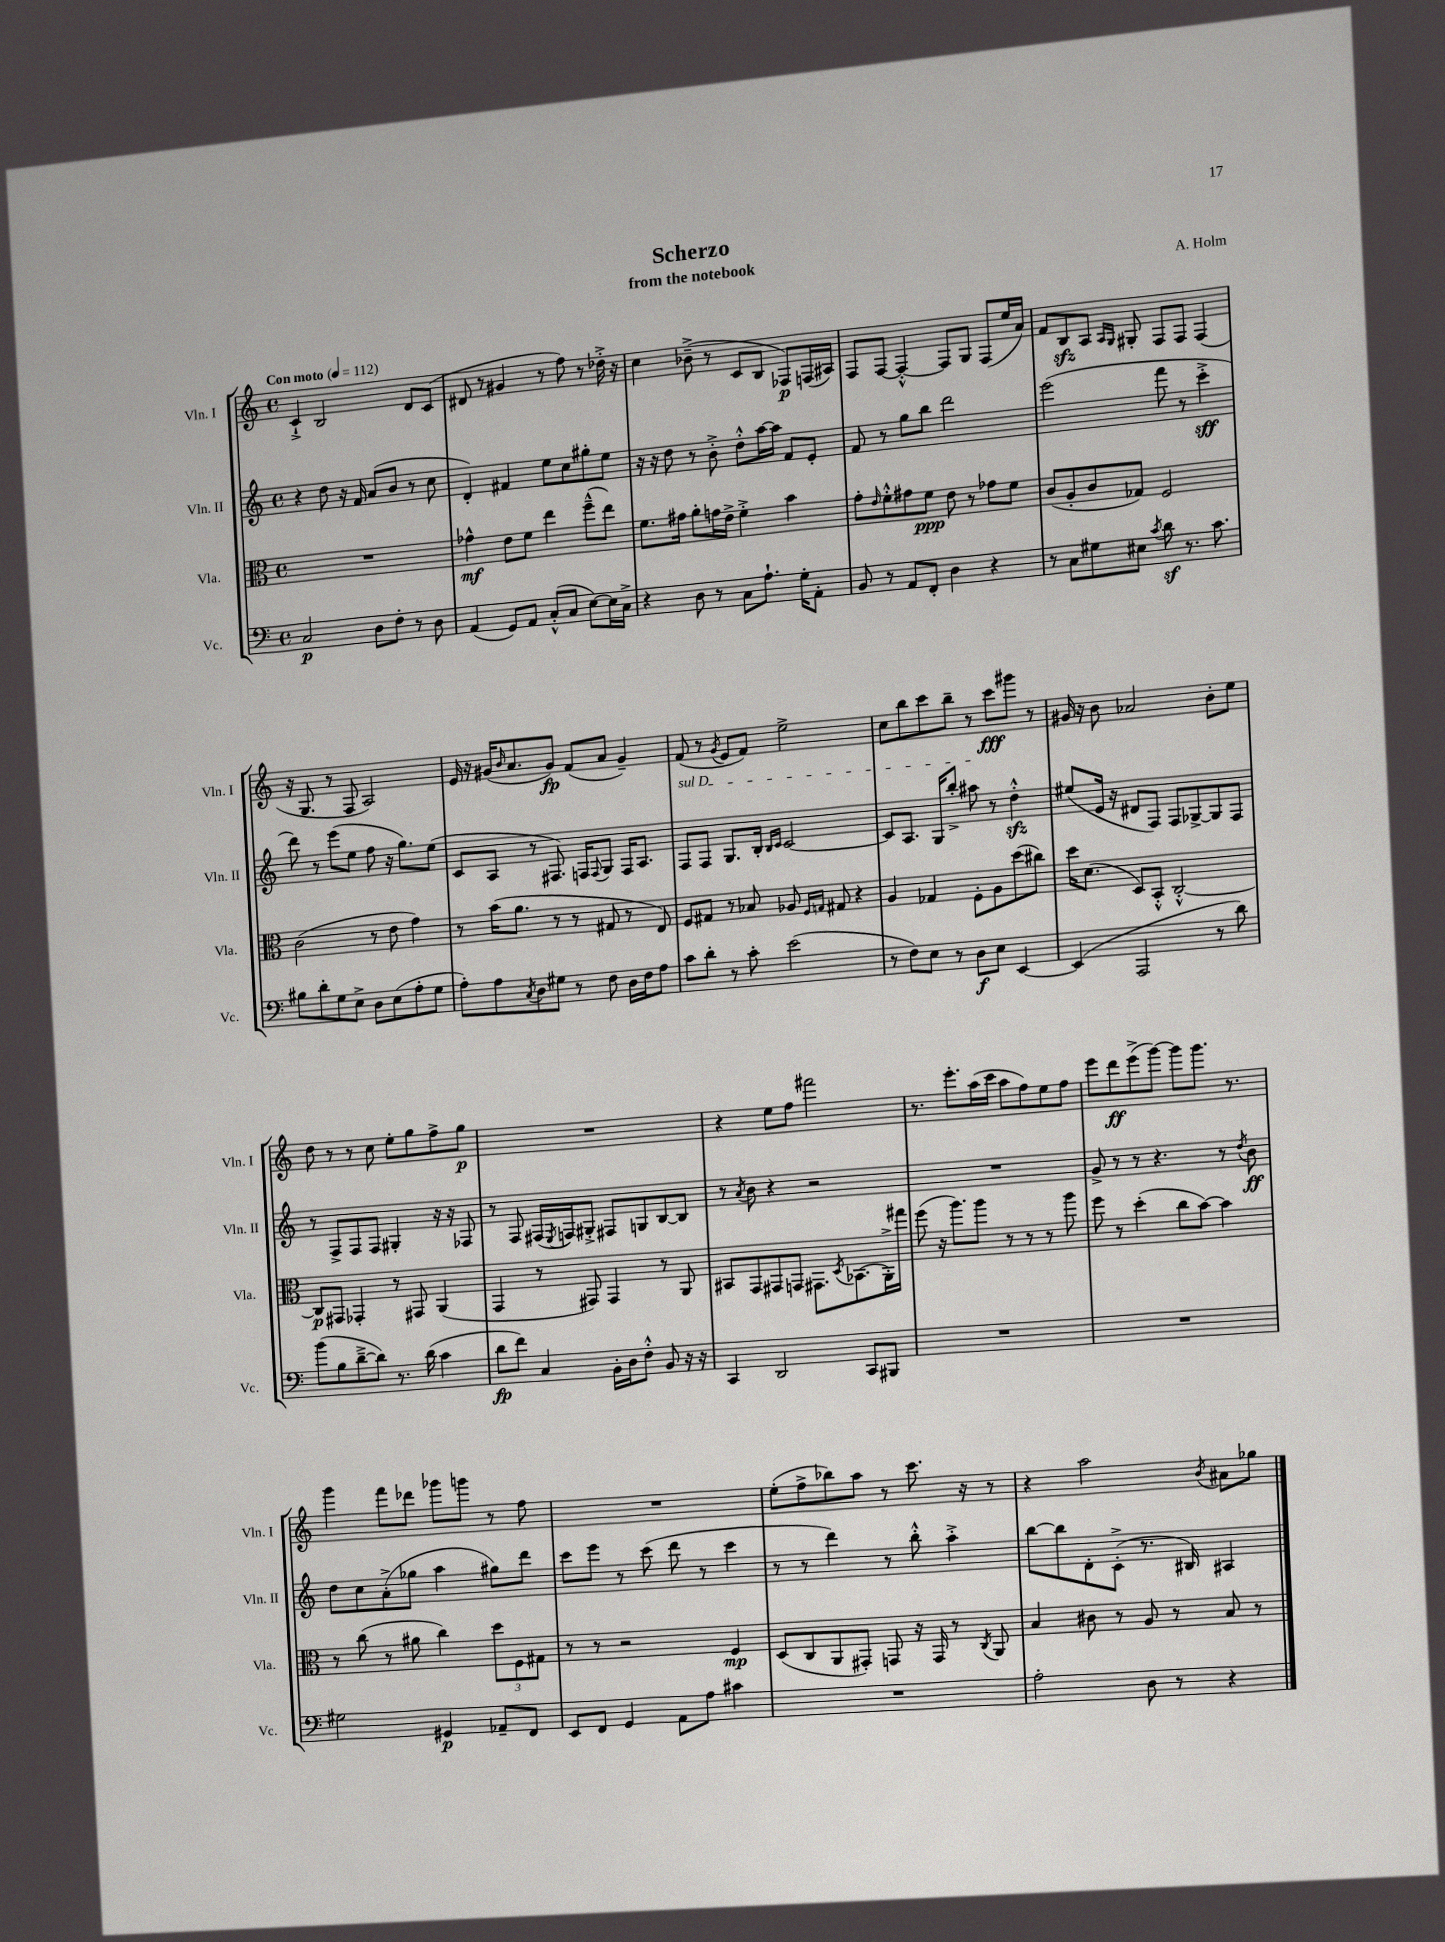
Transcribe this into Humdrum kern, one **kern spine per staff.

**kern	**kern	**kern	**kern
*staff4	*staff3	*staff2	*staff1
*clefF4	*clefC3	*clefG2	*clefG2
*k[]	*k[]	*k[]	*k[]
*M4/4	*M4/4	*M4/4	*M4/4
*met(c)	*met(c)	*met(c)	*met(c)
*MM112	*MM112	*MM112	*MM112
2C/	1r	4r	4c`^/
.	.	8dd\	2B/
.	.	16r	.
.	.	16f/	.
8D\L	.	(8a/L	.
8F'\J	.	8b/J	.
8r	.	8r	8d/L
8D\	.	8cc\	(8c/J
=	=	=	=
(4AA/	4g-^^\	4d'/)	8d#/
.	.	.	8r
8GG/L)	8e\L	4f#/	4g#/
8AA/J	8f\J	.	.
(8C'^^/L	4ee\	8ee\L	8r
8C/J	.	8cc\	8ff\)
[8E\L)	(8ff~^^\L	8gg#'\	8r
16E\]L	8ee\J)	8ee\J	16dd-'^\
16C^\JJ	.	.	16r
=	=	=	=
4r	8.f\L	16r	4cc\
.	.	16r	.
.	.	8dd\	.
.	16g#\Jk	.	.
8D\	8a'\L	8r	(8b-~^\
8r	16g\L	8b'^\	8r
.	16e^\JJ	.	.
8C\L	4f'^\	8dd'^^\L	8c/L
8.A`\J	.	[16aa\L	8B/J
.	.	16aa\]JJ	.
.	4b\	8f/L	8F-/L)
16G'\LK	.	.	.
8AA'\J	.	8e'/J	(16F/L
.	.	.	16A#/JJ)
=	=	=	=
8BB/	8g'\L	8f/	8F/L
.	16qqe/	.	.
8r	8f'^^\	8r	[8F/J
8AA/L	8g#\	8gg\L	4F'^^/_
8FF'/J	8f\J	8bb\J	.
4D\	8e\	2ddd\	8F/]L
.	8r	.	8G/J
4r	8g-\L	.	(8F/L
.	8f\J	.	16ee/L
.	.	.	16a/JJ)
=	=	=	=
8r	(8c/L	(2eee\	8f/L
8C\L	8A'/	.	8B/
8G#\	8c/	.	8A/J
.	.	.	16qqA/LL
.	.	.	16qqG/JJ
8E#\J	8G-/J)	.	8G#'/
8qc/	.	.	.
8d\	2F/	8fff\	8F/L
8.r	.	8r	8F/J
.	.	4ccc'^\	(4F/
8.c\	.	.	.
=	=	=	=
8B#\L	(2c\	8ddd\)	16r
.	.	.	8.G/
8d'\	.	8r	.
8G\	.	(8eee\L	8r
8E^\J	.	8ee\J	8F/
8D\L	8r	8ff\	2A/)
(8E\	8e\	16r	.
.	.	8.gg\L)	.
8A'\	4g\)	.	.
8G\J	.	(8ee\J	.
=	=	=	=
8A'\L)	8r	8c/L	16e/
.	.	.	16r
8A\	(16b\LK	8A/J	(16g#/LK
.	.	.	16qqb/
.	8.a\J	.	8.a/
8qC/	.	.	.
8D\	.	8r	.
8G#\J	8r	8.F#/)	8g#/J)
8r	8r	.	(8f/L
.	.	16F/LK	.
.	.	8qqF/	.
8F\	8G#/	8G/J	8a/J
16D\LL	8r	16F/LK	4g#~/)
16F\J	.	8.A/J	.
8A\J	8E/)	.	.
=	=	=	=
8c\L	8F/L	8F/L	(8f/
8d'\J	8G#/J	8F/J	8r
.	.	.	8qg/
8r	8r	8.G/L	8e/L
8c'\	8B-/	.	8f/J)
.	.	16B'/Jk	.
.	.	16qqB/LL	.
.	.	16qqc/JJ	.
(2e\	8A-/	[2c/	2ee^\
.	16qqF/LL	.	.
.	16qqG/JJ	.	.
.	8G#/	.	.
.	4r	.	.
=	=	=	=
8r	4A/	8c/]L	8cc\L
8F\L)	.	8.A/J	8bb\
8E\J	4G-/	.	8ccc\
.	.	16G/LK	.
8r	.	8bb'^/J	8bb~\J
8D\L	8F'\L	8aa#\	8r
8E\J	8A\	8r	8ccc\L
[4EE/	(8dd\	4dd'^^\	8ggg#\J
.	8cc#\J)	.	8r
=	=	=	=
(4EE/]	16dd\LK	(8ee#/L	16g#/
.	(8.d\J	.	16r
.	.	16e/Jk	8b\
.	.	16r	.
2AAA/	8D/L)	8d#/L	2a-/
.	8BB'^^/J	8F/J)	.
.	[2C'^^/	8F/L	.
.	.	[8G-^/	.
8r	.	8G-/]	8b'\L
8d\)	.	8F/J	8ee\J
=	=	=	=
(8b\L	8C/]L	8r	8dd\
8B\	8GG#/J	8F^/L	8r
[8d~^\	4GG-'/	8F/	8r
8d\]J)	.	8F/J	8cc\
8.r	8r	4G#'/	8ee'\L
.	8GG#/	.	8gg\
(16d\	.	.	.
4c\	(4AA/	16r	8ff^\
.	.	16r	.
.	.	8F-/	8gg\J
=	=	=	=
8d\L	4GG/	8r	1r
8f\J)	.	8F/	.
4C/	8r	(16F#/LL	.
.	.	8qE/	.
.	.	16F/J)	.
.	8GG#/)	8G#'^/J	.
16BB'\LL	4GG#/	8F#/L	.
16D\J	.	.	.
8F'^^\J	.	8G/	.
8BB/	8r	[8B/	.
16r	8AA/	8B/]J	.
16r	.	.	.
=	=	=	=
4CC/	8BB#/L	8r	4r
.	.	8qa/	.
.	8GG/	8b\	.
2DD/	8GG#/	4r	8ee\L
.	8GG/J	.	8ff\J
.	8.GG#\L	2r	2fff#\
.	8qD/	.	.
.	(8.BB-\	.	.
8CC/L	.	.	.
8BBB#/J	16AA'^\L)	.	.
.	16gg#\JJ	.	.
=	=	=	=
1r	(8ff\	1r	8.r
.	16r	.	.
.	8.aa\L)	.	8.eee'\L
.	8aa\J	.	(16aa\L
.	.	.	16ccc\JJ
.	8r	.	8aa\L
.	8r	.	8ff\)
.	8r	.	8ee\
.	8aa\	.	8ff\J
=	=	=	=
1r	8ff\	8g^/	8eee\L
.	8r	8r	8ddd\
.	(4dd'\	8r	(8eee^\
.	.	4.r	[8ggg\J)
.	8cc\L	.	8ggg\]L
.	[8b\J)	.	8.ggg\J
.	4b\]	8r	.
.	.	.	8.r
.	.	8qdd/	.
.	.	8b\	.
=	=	=	=
2G#\	8r	8dd\L	4ggg\
.	(8cc\	8cc\	.
.	8r	(8a'^\	8fff\L
.	8a#\	8gg-\J	8ddd-\J
4GG#/	4cc\)	4aa\	8ggg-\L
.	.	.	8ggg\J
8AA-~/L	12dd\L	8gg#\L)	8r
.	12F\	.	.
8FF/J	.	8ddd\J	8ff\
.	12G#\J	.	.
=	=	=	=
8EE/L	8r	8ccc\L	1r
8FF/J	8r	8eee\J	.
4GG/	2r	8r	.
.	.	(8ccc\	.
8AA\L	.	8ddd\	.
8A\J	.	8r	.
4c#\	4F/	4ccc\	.
=	=	=	=
1r	(8D/L	8r	(8ee'\L
.	8C/	8r	8ff^\
.	8AA/	4ddd\)	8bb-\)
.	8GG#'/J)	.	8aa\J
.	8GG/	8r	8r
.	16r	8bb'^^\	8.ccc\
.	16GG/	.	.
.	8r	4aa'^\	.
.	.	.	16r
.	8qC/	.	.
.	8AA/	.	8r
=	=	=	=
2A'\	4B/	[8bb\L	4r
.	.	8bb\]	.
.	8c#\	8d'\	2aa\
.	8r	(8c'^\J	.
8D\	8A/	8.r	.
8r	8r	.	.
.	.	16B#/)	.
.	.	.	8qb/
4r	8B/	4A#/	8a#\L
.	8r	.	8gg-\J
==	==	==	==
*-	*-	*-	*-
